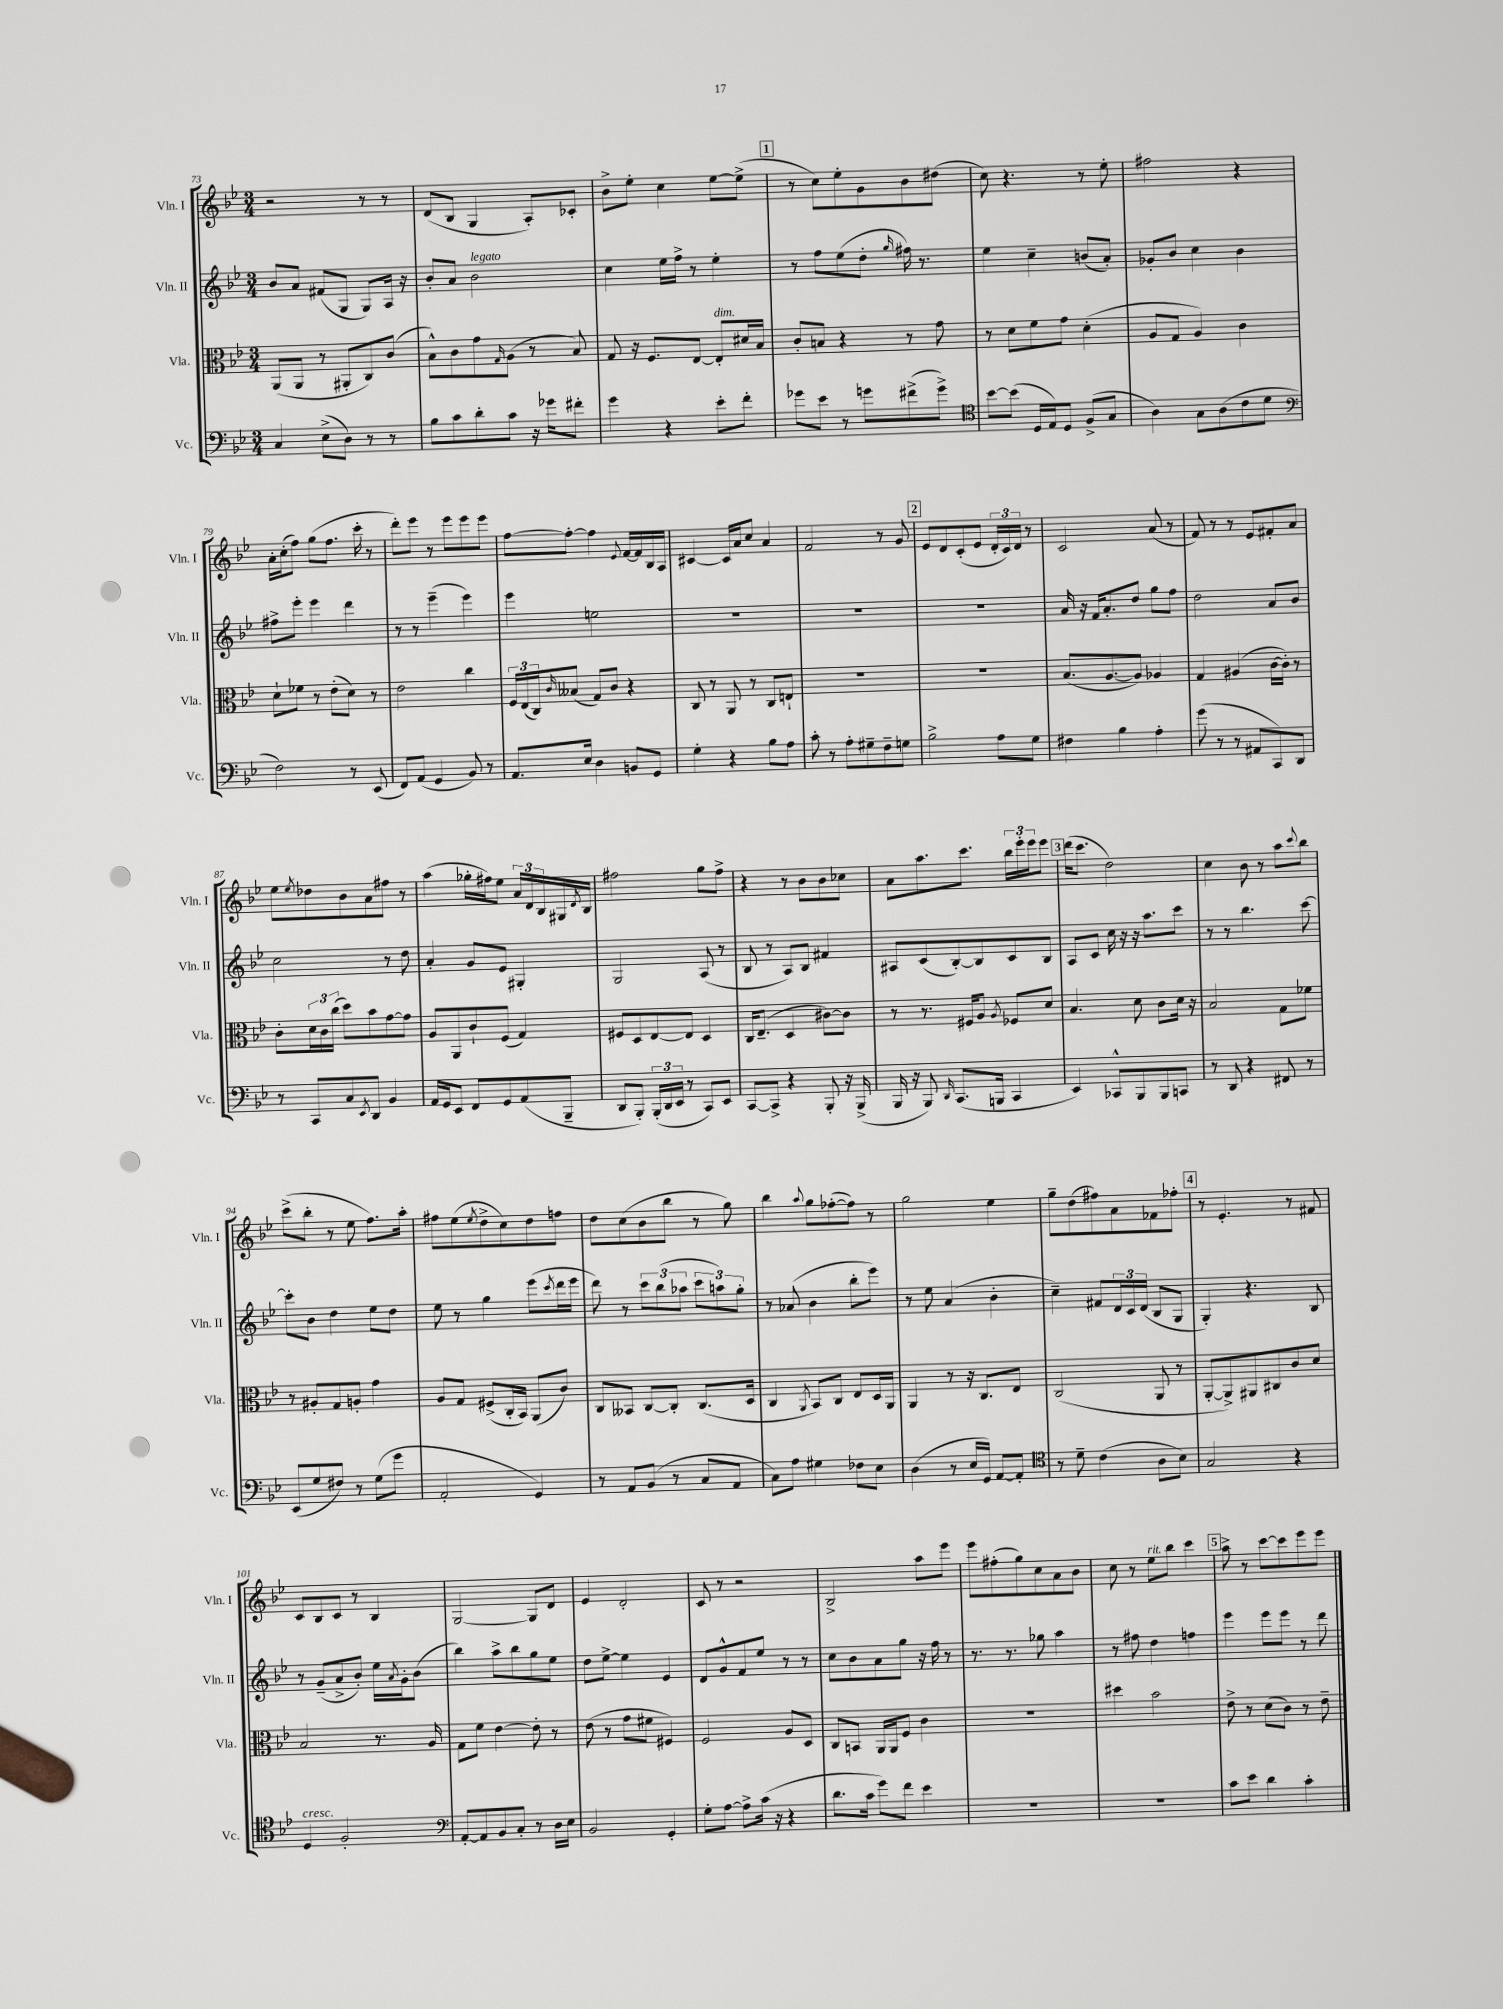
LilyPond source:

<<
\new StaffGroup <<
\new Staff = "s0" \with { instrumentName = "Vln. I" shortInstrumentName = "Vln. I" } {
    \clef treble \key bes \major \numericTimeSignature \time 3/4
    r2 r8 r8 |
    d'8( bes8 g4 a8-.) ces'8-. |
    bes'8-> ees''8-. c''4 ees''8~ ees''8->( |
    \mark \markup { \box "1" } r8 c''8) ees''8-. g'8 bes'8 dis''8( |
    c''8) r4. r8 ees''8-. |
    fis''2 r4 |
    a'16-. c''16-.( f''8) g''8( f''8. c'''16-. r8 |
    d'''8-.) ees'''8 r8 ees'''8 ees'''8 ees'''8 |
    f''8~ f''8~-. f''4 \appoggiatura { ees'8 } f'16~ f'16 bes16 a16 |
    cis'4~ cis'16 a'16 c''8 a'4 |
    f'2 r8 g'8 |
    \mark \markup { \box "2" } ees'8 d'8 c'8-.( ees'8 \tuplet 3/2 { d'16-. c'16) d'16 } r8 |
    c'2 a'8( r8 |
    f'8) r8 r8 ees'8 fis'8-. a'8 |
    ees''8 \acciaccatura { ees''8 } des''8 bes'8 a'8 fis''8 r8 |
    a''4( ges''16-. fis''16) ees''8 \tuplet 3/2 { a'16 d'16 bes16 } gis16 \acciaccatura { d'8 } bes16 |
    fis''2 g''8 fis''8-> |
    r4 r8 bes'8 bes'8 ces''8 |
    a'8 a''8. c'''8. \tuplet 3/2 { bes''16 ees'''16-. ees'''16 } ees'''8 |
    \mark \markup { \box "3" } d'''16( c'''8. d''2) |
    c''4 bes'8 r8 a''8 \appoggiatura { c'''8 } bes''8 |
    c'''8->( bes''8-. r8 ees''8 f''8.) a''16-. |
    fis''8 ees''8( \acciaccatura { ees''8 } d''8-> c''8) d''8 f''8 |
    d''8 c''8( bes'8 bes''8 r8 g''8) |
    bes''4 \appoggiatura { a''8 } g''8 fes''8~-.( fes''8) r8 |
    g''2 ees''4 |
    g''8-- d''8( fis''8) a'8 fes'8 fes''8-. |
    \mark \markup { \box "4" } r8 ees'4.-. r8 fis'8 |
    c'8 bes8 c'8 r8 bes4 |
    g2~ g8 d'8 |
    ees'4 d'2-. |
    c'8 r8 r2 |
    bes2-> a''8 ees'''8 |
    ees'''8 fis''8-.( g''8) c''8 a'8 bes'8 |
    c''8 r8 ees''8^\markup { \italic "rit." } bes''8 c'''4 |
    \mark \markup { \box "5" } a''8-> r8 c'''8~ c'''8 ees'''8 ees'''8 \bar "|." |
}
\new Staff = "s1" \with { instrumentName = "Vln. II" shortInstrumentName = "Vln. II" } {
    \clef treble \key bes \major \numericTimeSignature \time 3/4
    bes'8 a'8 fis'8( g8 g8) a16 r16 |
    bes'8-. a'8 bes'2^\markup { \italic "legato" } |
    c''4 ees''16 f''16-> r8 ees''4-. |
    \mark \markup { \box "1" } r8 f''8 ees''8( d''8-. \grace { g''16 } fis''16) r8. |
    ees''4 c''4-- b'8( a'8-.) |
    ges'8-. bes'8 c''4 bes'4 |
    fis''8-> ees'''8-. ees'''4 d'''4 |
    r8 r8 ees'''4--( ees'''4) |
    ees'''4 e''2 |
    R2. |
    R2. |
    \mark \markup { \box "2" } R2. |
    a'16 r16 f'16 a'8.-. d''8 g''8 f''8 |
    d''2 a'8 bes'8 |
    c''2 r8 d''8 |
    a'4-. g'8 ees'8 gis4-. |
    g2 a8( r8 |
    bes8 r8 a8) bes8 fis'4 |
    ais8 c'8( bes8~-.) bes8 c'8 bes8 |
    \mark \markup { \box "3" } a8 c'8 c''16 r16 r16 a''8. c'''8 |
    r8 r8 bes''4. c'''8~ |
    c'''8-. bes'8 d''4 ees''8 d''8 |
    ees''8 r8 g''4 ees'''8( \acciaccatura { c'''8 } d'''16 ees'''16 |
    d'''8) r8 \tuplet 3/2 { c'''8 bes''8( aes''8 } \tuplet 3/2 { c'''8 a''8) g''8-. } |
    r8 aes'8( bes'4 bes''8-. ees'''8) |
    r8 ees''8 a'4( bes'4-. |
    c''4--) fis'8 \tuplet 3/2 { d'16 c'16 d'16( } bes8 g8 |
    \mark \markup { \box "4" } g4-.) r4. bes8 |
    r8 g'8--( a'8-> bes'8-.) ees''16 \acciaccatura { a'8 } g'16-. bes'8( |
    bes''4) a''8-> bes''8 g''8 ees''8 |
    d''8 ees''8~-> ees''4 ees'4 |
    d'8 g'8-^ f'8 ees''8 r8 r8 |
    c''8 bes'8 a'8 g''8 r16 f''16 r8 |
    r8. r8. ges''8 a''4 |
    r8 fis''8 d''4 f''4 |
    \mark \markup { \box "5" } ees'''4 ees'''8 ees'''8 r8 d'''8 \bar "|." |
}
\new Staff = "s2" \with { instrumentName = "Vla." shortInstrumentName = "Vla." } {
    \clef alto \key bes \major \numericTimeSignature \time 3/4
    a,8( a,8 r8 ais,8-. c8) c'8( |
    bes8-^) c'8 g'8 \grace { g16 } a8( r8 bes8) |
    g8 r16 f8. ees8~ ees8-.^\markup { \italic "dim." } dis'16 bes16 |
    \mark \markup { \box "1" } c'8-. b8 r4 r8 g'8 |
    r8 d'8 f'8 g'8 d'4-.( |
    a8 g8 a4) c'4 |
    d'8-! fes'8 r8 ees'8-.( d'8) r8 |
    ees'2 c''4 |
    \tuplet 3/2 { f16 ees16( c16) } \grace { c'16 } beses8( g8) c'8 r4 |
    c8 r8 a,8 r8 c8 e8-! |
    R2. |
    \mark \markup { \box "2" } R2. |
    bes8.( a8.~ a8) aes4 |
    g4 ais4( c'16~ c'16-.) r8 |
    c'8-. \tuplet 3/2 { d'16 c'16 c''16( } d''8) bes'8 g'8~ g'8 |
    a8 a,8 c'8-! f8( g4) |
    fis8 d8 ees8~ ees8 d4 |
    c16 ees8.--( d4 cis'8~) cis'8 |
    r8 r8. fis16 a8 \acciaccatura { a8 } fes8 d'8 |
    \mark \markup { \box "3" } bes4. d'8 c'8 d'16 r16 |
    bes2 g8 fes'8 |
    r8 ais8-. g8 a8-. g'4 |
    a8 g8 fis8->( c16-. bes,16) a,8( c'8) |
    c8 beses,8 c8~ c8-. c8.( d16 |
    c4 \acciaccatura { a,8 } bes,8) c8 ees8 d16 a,16 |
    a,4 r8 r16 c8. ees8 |
    c2( a,8 r8 |
    \mark \markup { \box "4" } a,8~-. a,8->) ais,8 cis8 c'8 d'8 |
    bes2 r8. a16 |
    g8 f'8 ees'4~ ees'8-. r8 |
    ees'8( r8 g'8 fis'8 fis4) |
    f2 a8 d8 |
    c8 b,8 a,16 a,16 f8 c'4 |
    R2. |
    dis''4 bes'2 |
    \mark \markup { \box "5" } ees'8-> r8 d'8( c'8) r8 ees'8-- \bar "|." |
}
\new Staff = "s3" \with { instrumentName = "Vc." shortInstrumentName = "Vc." } {
    \clef bass \key bes \major \numericTimeSignature \time 3/4
    c4 ees8->( d8) r8 r8 |
    bes8 c'8 d'8-. c'8 r16 ges'16 fis'8-. |
    g'4 r4 ees'8-. f'8-. |
    \mark \markup { \box "1" } ges'8 ees'8 r8 g'8 fis'8->( g'8->) |
    \clef tenor bes'8~ bes'8( d16 ees16) d8 f8->( g8 |
    a4) g8 a8( c'8 d'8 |
    \clef bass f2) r8 ees,8( |
    f,8) a,8( g,4 bes,8) r8 |
    a,8. ees16 d4 b,8 g,8 |
    g4-. r4 bes8 a8 |
    c'8-. r8 a8-. gis8-- f8-- g8 |
    \mark \markup { \box "2" } bes2-> a8 g8 |
    fis4 bes4 a4-. |
    g'8( r8 r8 ais,8 c,8) d,8 |
    r8 c,8 c8 \acciaccatura { ees,8 } d,8 bes,4 |
    a,16 g,16 ees,8 f,8 g,8 a,8( bes,,8-- |
    d,8 bes,,8-.) \tuplet 3/2 { bes,,16-.( d,16 ees,16 } r8 c,8) ees,8 |
    c,8~ c,8-> r4 bes,,8-. r16 bes,,16->( |
    bes,,16 r16 bes,,8) \grace { d,16 } c,8.( b,,16 c,4 |
    \mark \markup { \box "3" } ees,4) ces,8-^ bes,,8 bes,,8 c,8 |
    r8 d,8 r4 fis,8 r8 |
    ees,8( g8 fis8) r8 g8( g'8 |
    a,2-. g,4) |
    r8 a,8 bes,8( r8 c8 a,8 |
    c8) a8 gis4 fes8 ees8 |
    d4( r8 ees16 g,16) a,8~ a,8-. |
    \clef tenor r8 d'8-- c'4( a8 bes8) |
    \mark \markup { \box "4" } g2 r4 |
    d4^\markup { \italic "cresc." } f2-. |
    \clef bass a,8~-. a,8 bes,8 c8-. r8 d16 ees16 |
    bes,2 g,4-. |
    g8-. a8~ a8-> c'16( r16 r4 |
    d'8. c'16 g'8) f'8 ees'4 |
    R2. |
    R2. |
    \mark \markup { \box "5" } c'8 ees'8 d'4 c'4-. \bar "|." |
}
>>
>>
\layout { \context { \Score currentBarNumber = #73 } }
